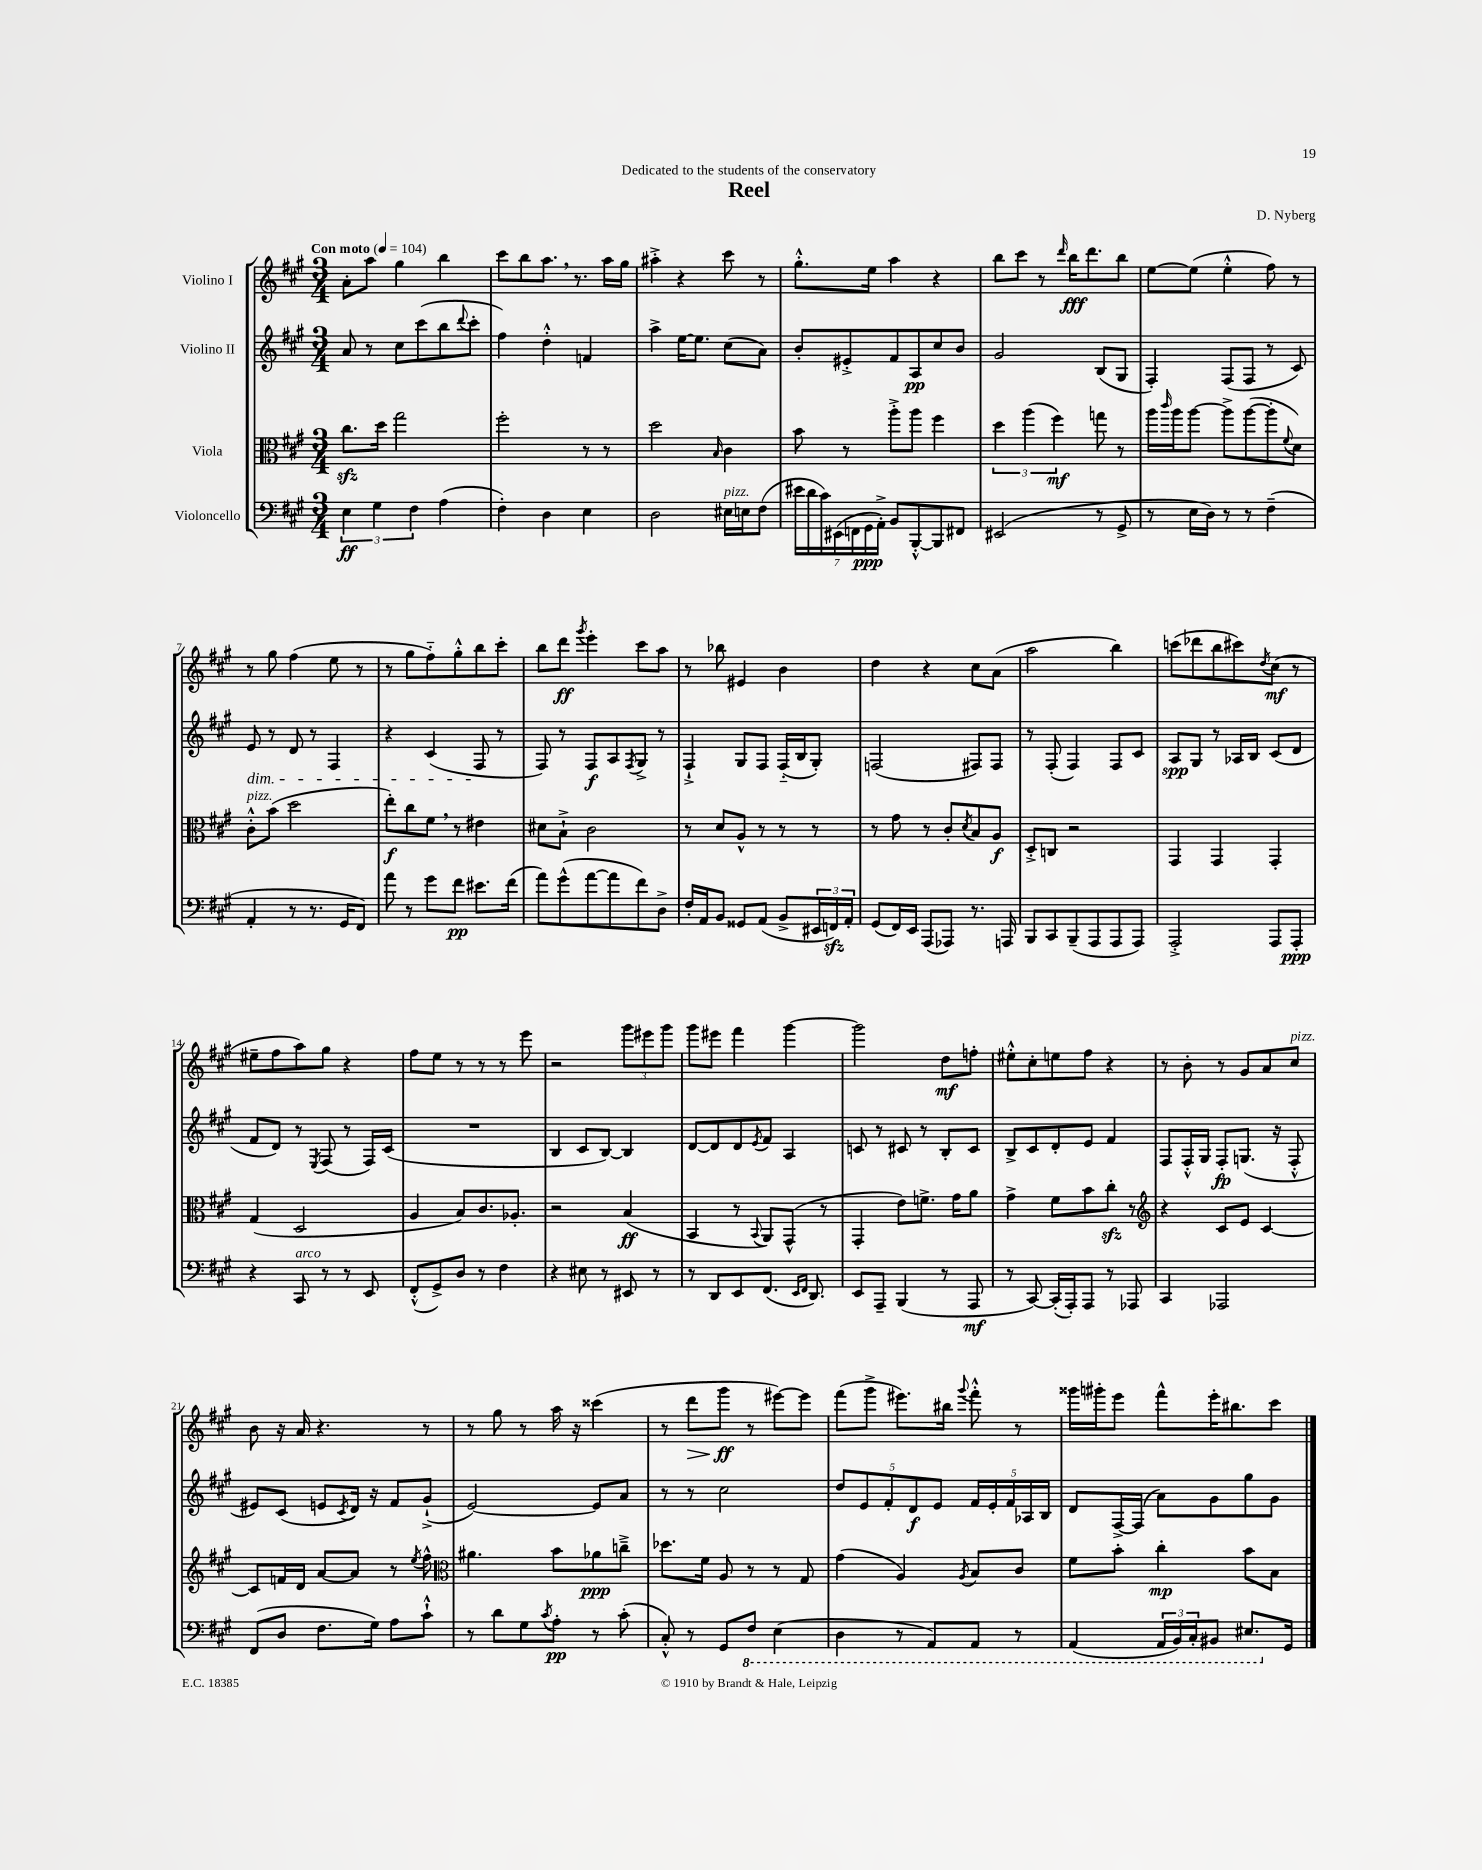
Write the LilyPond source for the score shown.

\header { title = "Reel" composer = "D. Nyberg" dedication = "Dedicated to the students of the conservatory" }
<<
\new StaffGroup <<
\new Staff = "s0" \with { instrumentName = "Violino I" } {
    \clef treble \key a \major \numericTimeSignature \time 3/4 \tempo "Con moto" 4 = 104
    a'8-. a''8 gis''4 b''4 |
    cis'''8 b''8 a''8. \breathe r8. a''16 gis''16 |
    ais''4-.-> r4 cis'''8 r8 |
    gis''8.-.-^ e''16 a''4 r4 |
    b''8 cis'''8 r8 \grace { d'''16 } b''16\fff d'''8. b''8 |
    e''8~ e''8( e''4-.-^ fis''8) r8 |
    r8 gis''8 fis''4( e''8 r8 |
    r8 gis''8 fis''8-_) gis''8-.-^ b''8 cis'''8-. |
    b''8 d'''8\ff \acciaccatura { gis'''8 } e'''4-. cis'''8 a''8 |
    r8 bes''8 eis'4 b'4 |
    d''4 r4 cis''8 a'8( |
    a''2 b''4) |
    c'''8( des'''8 b''8 cis'''8) \acciaccatura { d''8 } cis''8\mf( r8 |
    eis''8-- fis''8 a''8) gis''8 r4 |
    fis''8 e''8 r8 r8 r8 e'''8 |
    r2 \tuplet 3/2 { gis'''8 eis'''8 gis'''8 } |
    gis'''8 eis'''8 fis'''4 gis'''4~ |
    gis'''2 d''8\mf f''8-. |
    eis''8-.-^ cis''8-. e''8 fis''8 r4 |
    r8 b'8-. r8 gis'8 a'8 cis''8^\markup { \italic "pizz." } |
    b'8 r16 a'16 r4. r8 |
    r8 gis''8 r8 a''16 r16 cisis'''4( |
    r8 d'''8\> gis'''8\ff\! r8 eis'''8~) eis'''8 |
    fis'''8( gis'''8-> eis'''8.) bis''16 \appoggiatura { gis'''8 } fis'''8-.-^ r8 |
    gisis'''16 gis'''16-. e'''8 fis'''8-^ e'''16-. bis''8. cis'''8 \bar "|." |
}
\new Staff = "s1" \with { instrumentName = "Violino II" } {
    \clef treble \key a \major \numericTimeSignature \time 3/4
    a'8 r8 cis''8 cis'''8( b''8 \appoggiatura { d'''8 } cis'''8-. |
    fis''4) d''4-.-^ f'4 |
    a''4-> e''16~ e''8. cis''8( a'8) |
    b'8-. eis'8-.-> fis'8 a8\pp cis''8 b'8 |
    gis'2 b8( gis8 |
    fis4-.) fis8( fis8 r8 cis'8) |
    e'8\dim r8 d'8 r8 fis4 |
    r4 cis'4( fis8\! r8 |
    fis8) r8 fis8\f a8 \acciaccatura { fis8 } gis8-> r8 |
    fis4-!-> gis8 fis8 fis16-_( b16 gis8-.) |
    f2( fis8) fis8 |
    r8 fis8-.( fis4) fis8 cis'8 |
    a8\spp gis8 r8 aes16 b16 cis'8( d'8 |
    fis'8 d'8) r8 \acciaccatura { e8 } fis8( r8 fis16) cis'16( |
    R2. |
    b4 cis'8 b8~) b4 |
    d'8~ d'8 d'8 \acciaccatura { e'8 } fis'8 a4 |
    c'8 r8 cis'8 r8 b8-. cis'8 |
    b8-> cis'8 d'8-. e'8 fis'4 |
    fis8 fis16-.-^ gis16 fis8-.\fp g8.( r16 fis8-.-^ |
    eis'8) cis'8( e'8 \acciaccatura { cis'8 } d'16) r16 fis'8 gis'8-!->( |
    e'2~) e'8 a'8 |
    r8 r8 cis''2 |
    \tuplet 5/4 { d''8 e'8 fis'8-. d'8\f e'8 } \tuplet 5/4 { fis'16 e'16-. fis'16 aes16 b16 } |
    d'8 fis16~-> fis16( a'8) gis'8 gis''8 gis'8 \bar "|." |
}
\new Staff = "s2" \with { instrumentName = "Viola" } {
    \clef alto \key a \major \numericTimeSignature \time 3/4
    cis''8.\sfz d''16 gis''2 |
    fis''2-. r8 r8 |
    d''2 \grace { b16 } cis'4 |
    b'8 r8 a''8-.-> a''8 fis''4 |
    \tuplet 3/2 { d''4 a''4( fis''4\mf) } g''8 r8 |
    a''16 \grace { cis'''16 } a''16 a''8~ a''8-> a''8~( a''8-. \appoggiatura { fis'8 } d'8) |
    cis'8-.-^^\markup { \italic "pizz." } b'8( d''2 |
    e''8-.\f) cis''8 fis'8 \breathe r8 eis'4 |
    dis'8 b8-!-> cis'2 |
    r8 d'8 a8-^ r8 r8 r8 |
    r8 gis'8 r8 cis'8-. \acciaccatura { d'8 } b8 a8\f |
    d8-.-> c8 r2 |
    gis,4 gis,4 gis,4-. |
    gis4( d2 |
    a4 b8) cis'8. aes8.-. |
    r2 b4\ff( |
    b,4 r8 \appoggiatura { b,8 } a,8) gis,8-^( r8 |
    gis,4-. e'8) f'8.-> gis'16 a'8 |
    gis'4-> fis'8 b'8 cis''8-.\sfz r8 |
    \clef treble r4 cis'8 e'8 cis'4~ |
    cis'8 f'16 d'16 a'8~ a'8 r8 \acciaccatura { e''8 } fis''8-^ |
    \clef alto ais'4. b'8 aes'8\ppp c''8---> |
    des''8. fis'16 a8 r8 r8 gis8 |
    gis'4( a4) \acciaccatura { a8 } b8 cis'8 |
    fis'8 b'8-. cis''4-.\mp b'8 b8 \bar "|." |
}
\new Staff = "s3" \with { instrumentName = "Violoncello" } {
    \clef bass \key a \major \numericTimeSignature \time 3/4
    \tuplet 3/2 { e4\ff gis4 fis4 } a4( |
    fis4-.) d4 e4 |
    d2 eis16^\markup { \italic "pizz." } e16 fis8( |
    \tuplet 7/4 { eis'16 d'16 cis'16) eis,16( f,16 gis,16\ppp a,16-.->) } b,8 b,,8~-.-^ b,,8 fis,8 |
    eis,2( r8 gis,8-> |
    r8 e16 d16) r8 r8 fis4--( |
    a,4-. r8 r8. gis,16 fis,8) |
    a'8 r8 gis'8 fis'8\pp eis'8. fis'16( |
    a'8) gis'8-^( a'8~ a'8 fis'8) d8-> |
    fis16-. a,16 b,8 gisis,8 a,8( b,8-> \tuplet 3/2 { eis,16 f,16\sfz) a,16-. } |
    gis,8( fis,16) e,16 a,,8( aes,,8) r8. a,,16 |
    b,,8 cis,8 b,,8--( a,,8 a,,8 a,,8) |
    a,,2-.-> a,,8 a,,8-.\ppp |
    r4 cis,8^\markup { \italic "arco" } r8 r8 e,8 |
    fis,8-.-^( gis,8->) d8 r8 fis4 |
    r4 eis8 r8 eis,8 r8 |
    r8 d,8 e,8 fis,8.( \grace { e,16 fis,16 } d,8.) |
    e,8 a,,8-- b,,4( r8 a,,8\mf |
    r8 cis,8~) cis,16-.( a,,16-.) a,,8 r8 aes,,8 |
    cis,4 aes,,2 |
    fis,8( d8 fis8. gis16) a8 cis'8-!-^ |
    r8 d'8 gis8 \acciaccatura { cis'8 } a8-.\pp r8 cis'8-.( |
    cis8-.-^) r8 gis,8 \ottava #-1 fis,8 e,4( |
    d,4 r8 a,,8) a,,8 r8 |
    a,,4( \tuplet 3/2 { a,,16 b,,16) cis,16-. } bis,,8 eis,8. \ottava #0 gis,16 \bar "|." |
}
>>
>>
